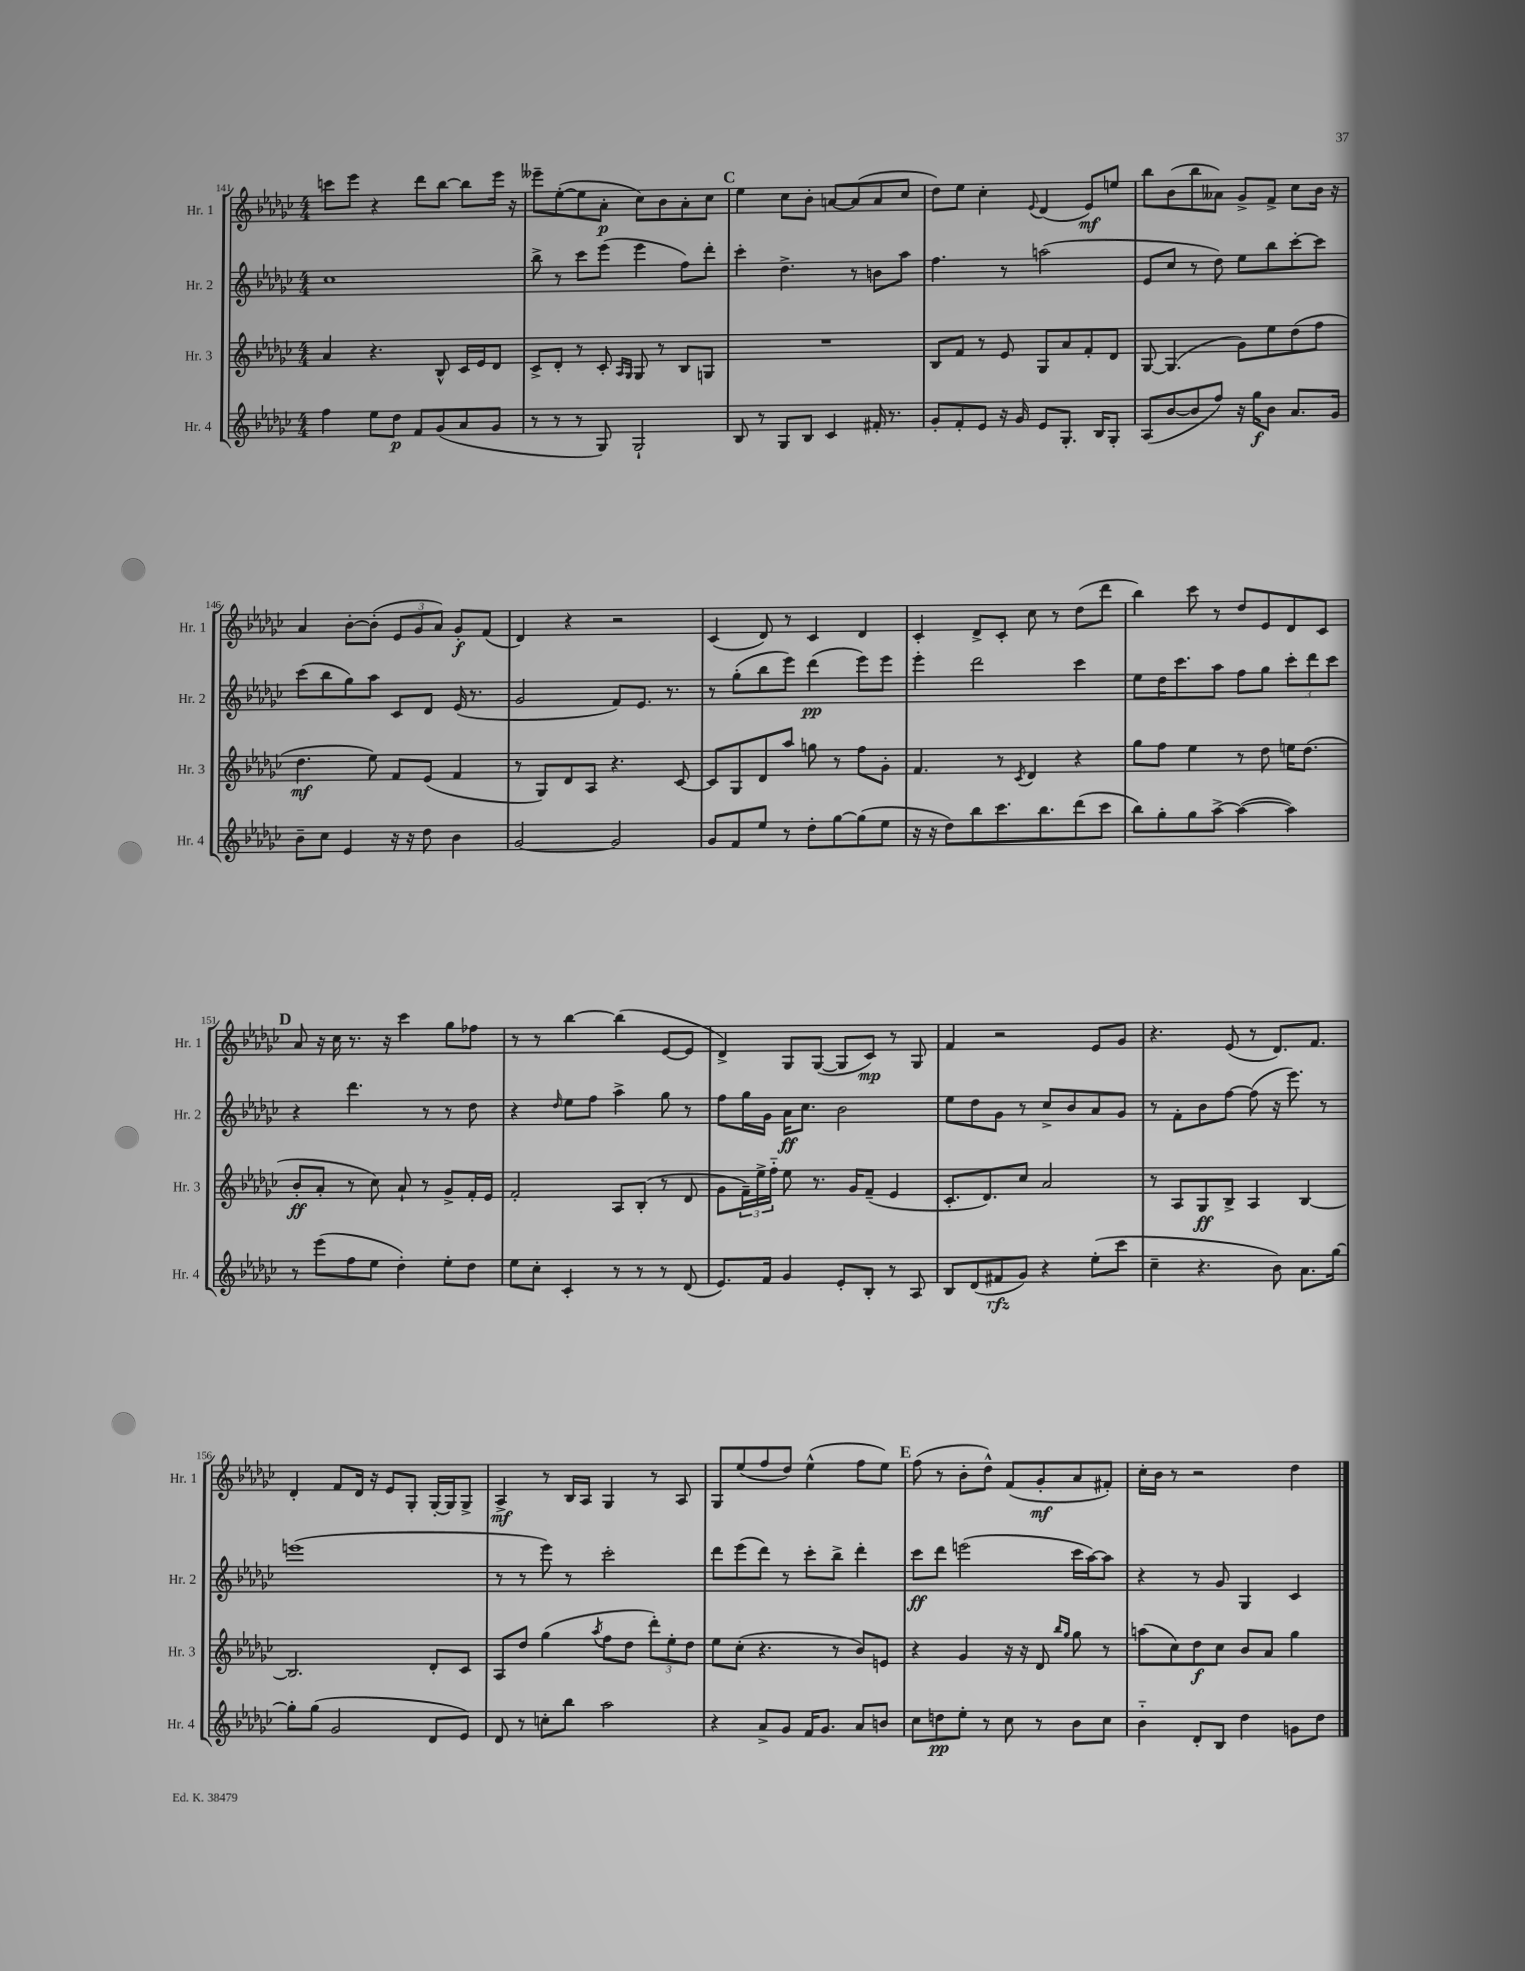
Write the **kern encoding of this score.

**kern	**dynam	**kern	**dynam	**kern	**dynam	**kern	**dynam
*part4	*part4	*part3	*part3	*part2	*part2	*part1	*part1
*staff4	*staff4	*staff3	*staff3	*staff2	*staff2	*staff1	*staff1
*I"Hr. 4	*	*I"Hr. 3	*	*I"Hr. 2	*	*I"Hr. 1	*
*I'Hr. 4	*	*I'Hr. 3	*	*I'Hr. 2	*	*I'Hr. 1	*
*clefG2	*	*clefG2	*	*clefG2	*	*clefG2	*
*k[b-e-a-d-g-c-]	*	*k[b-e-a-d-g-c-]	*	*k[b-e-a-d-g-c-]	*	*k[b-e-a-d-g-c-]	*
*M4/4	*	*M4/4	*	*M4/4	*	*M4/4	*
=141	=141	=141	=141	=141	=141	=141	=141
4ff\	.	4a-/	.	1cc-	.	8cccn\L	.
.	.	.	.	.	.	8eee-\J	.
8ee-\L	.	4.r	.	.	.	4r	.
8dd-\J	p	.	.	.	.	.	.
8f/L	.	.	.	.	.	8ddd-\L	.
(8g-/	.	8B-^^/	.	.	.	[8bb-\J	.
8a-/	.	16c-/LL	.	.	.	8bb-\L]	.
.	.	16e-/J	.	.	.	.	.
8g-/J	.	8d-/J	.	.	.	16eee-\Jk	.
.	.	.	.	.	.	16r	.
=142	=142	=142	=142	=142	=142	=142	=142
8r	.	8c-^/L	.	8bb-^\	.	8eee--X~\L	.
8r	.	8d-'/J	.	8r	.	([8ee-'\	.
8r	.	8r	.	8ccc-\L	.	8ee-\]	.
8G-/)	.	8c-'/	.	(8eee-\J	.	8a-'\J	p
.	.	16qqA-/LL	.	.	.	.	.
.	.	16qqG-/JJ	.	.	.	.	.
2G-`/	.	8G-/	.	4eee-\	.	8cc-\L)	.
.	.	8r	.	.	.	8b-\	.
.	.	8B-/L	.	8ff\L)	.	8a-'\	.
.	.	8Gn/J	.	8ddd-'\J	.	8cc-\J	.
!!LO:REH:place=s1:t=C
=143	=143	=143	=143	=143	=143	=143	=143
8B-/	.	1r	.	4ccc-'\	.	4ee-\	.
8r	.	.	.	.	.	.	.
8G-/L	.	.	.	4.dd-^\	.	8cc-\L	.
8B-/J	.	.	.	.	.	8b-'\J	.
4c-/	.	.	.	.	.	[8an/L	.
.	.	.	.	8r	.	(8a/]	.
16f#X'/	.	.	.	8bn\L	.	8a/	.
8.r	.	.	.	.	.	.	.
.	.	.	.	8aa-\J	.	8cc-/J	.
=144	=144	=144	=144	=144	=144	=144	=144
8g-'/L	.	8B-/L	.	4.ff\	.	8dd-\L)	.
8f'/	.	8f/J	.	.	.	8ee-\J	.
8e-/J	.	8r	.	.	.	4cc-'\	.
16r	.	8e-/	.	8r	.	.	.
16g-/	.	.	.	.	.	.	.
.	.	.	.	.	.	8qqe-/	.
8e-/L	.	8G-/L	.	(2aan\	.	(4d-/	.
8.G-'/J	.	8a-/	.	.	.	.	.
.	.	8f'/	.	.	.	8e-/L)	mf
16B-/KL	.	.	.	.	.	.	.
8G-'/J	.	8d-/J	.	.	.	8een/J	.
=145	=145	=145	=145	=145	=145	=145	=145
(8A-/L	.	[8G-/	.	8e-/L	.	8bb-\L	.
[8b-/	.	(4.G-/]	.	8cc-/J	.	(8b-\	.
8b-/]	.	.	.	8r	.	8bb-\	.
8ff/J)	.	.	.	8dd-\)	.	8a--X\J)	.
16r	.	8g-\L)	.	8ee-\L	.	8g-^/L	.
16gg-\KL	f	.	.	.	.	.	.
8b-\J	.	8ee-\	.	8bb-\	.	8f^/J	.
8.a-/L	.	(8dd-\	.	[8ccc-'\	.	8cc-\L	.
.	.	8ff\J	.	8ccc-\J]	.	16b-\Jk	.
16g-/Jk	.	.	.	.	.	16r	.
!!LO:LB:g=z
=146	=146	=146	=146	=146	=146	=146	=146
8b-~\L	.	4.dd-\	mf	(8ccc-\L	.	4a-/	.
8cc-\J	.	.	.	8bb-\	.	.	.
4e-/	.	.	.	8gg-\)	.	[8b-'\L	.
.	.	8ee-\)	.	8aa-\J	.	(8b-'\J]	.
16r	.	8f/L	.	8c-/L	.	12e-/L	.
16r	.	.	.	.	.	.	.
.	.	.	.	.	.	12g-/	.
8dd-\	.	(8e-/J	.	8d-/J	.	.	.
.	.	.	.	.	.	12a-/J)	.
4b-\	.	4f/	.	(16e-/	.	8g-'/L	f
.	.	.	.	8.r	.	.	.
.	.	.	.	.	.	(8f/J	.
=147	=147	=147	=147	=147	=147	=147	=147
[2g-/	.	8r	.	2g-/	.	4d-/)	.
.	.	8G-/L)	.	.	.	.	.
.	.	8d-/	.	.	.	4r	.
.	.	8A-/J	.	.	.	.	.
2g-/]	.	4.r	.	8f/L)	.	2r	.
.	.	.	.	8.e-/J	.	.	.
.	.	.	.	8.r	.	.	.
.	.	[8c-/	.	.	.	.	.
=148	=148	=148	=148	=148	=148	=148	=148
8g-/L	.	8c-/L]	.	8r	.	(4c-/	.
8f/	.	8G-/	.	(8gg-'\L	.	.	.
8ee-/J	.	8d-/	.	8bb-\	.	8d-/)	.
8r	.	8aa-/J	.	8eee-\J)	.	8r	.
8dd-'\L	.	8ggn\	.	(4ddd-\	pp	4c-/	.
[8gg-\	.	8r	.	.	.	.	.
(8gg-\]	.	8ff\L	.	8eee-\L)	.	4d-/	.
8ee-\J	.	8g-'\J	.	8eee-\J	.	.	.
=149	=149	=149	=149	=149	=149	=149	=149
16r	.	4.f/	.	4eee-'\	.	4c-'/	.
16r	.	.	.	.	.	.	.
8dd-\L)	.	.	.	.	.	.	.
8bb-\	.	.	.	2ddd-\	.	8d-^/L	.
8.ccc-\	.	8r	.	.	.	8c-'/J	.
.	.	8qc-/	.	.	.	.	.
.	.	4d-/	.	.	.	8cc-\	.
8.bb-\	.	.	.	.	.	.	.
.	.	.	.	.	.	8r	.
(8ddd-\	.	4r	.	4ccc-\	.	(8dd-\L	.
8ccc-\J	.	.	.	.	.	8ddd-\J	.
=150	=150	=150	=150	=150	=150	=150	=150
8bb-\L)	.	8gg-\L	.	8ee-\L	.	4bb-\)	.
8gg-'\	.	8ff\J	.	16dd-\K	.	.	.
.	.	.	.	8.ccc-\	.	.	.
8gg-\	.	4ee-\	.	.	.	8ccc-\	.
[8aa-^\J	.	.	.	8aa-\J	.	8r	.
(4aa-\_	.	8r	.	8ff\L	.	8dd-/L	.
.	.	8dd-\	.	8gg-\J	.	8e-/	.
4aa-\])	.	16een\KL	.	12ccc-'\L	.	8d-/	.
.	.	(8.dd-\J	.	.	.	.	.
.	.	.	.	12ddd-\	.	.	.
.	.	.	.	.	.	8c-/J	.
.	.	.	.	12ccc-\J	.	.	.
!!LO:LB:g=z
!!LO:REH:place=s1:t=D
=151	=151	=151	=151	=151	=151	=151	=151
8r	.	8b-'/L	ff	4r	.	8a-/	.
(8eee-\L	.	8a-'/J	.	.	.	16r	.
.	.	.	.	.	.	16cc-\	.
8ff\	.	8r	.	4.ddd-\	.	8.r	.
8ee-\J	.	8cc-\)	.	.	.	.	.
.	.	.	.	.	.	16r	.
4dd-'\)	.	8a-`/	.	.	.	4ccc-\	.
.	.	8r	.	8r	.	.	.
8ee-'\L	.	8g-^/L	.	8r	.	8gg-\L	.
8dd-\J	.	16f'/L	.	8dd-\	.	8ff-X\J	.
.	.	16e-/JJ	.	.	.	.	.
=152	=152	=152	=152	=152	=152	=152	=152
8ee-\L	.	2f'/	.	4r	.	8r	.
8cc-'\J	.	.	.	.	.	8r	.
.	.	.	.	16qqdd-/	.	.	.
4c-'/	.	.	.	8ee-\L	.	[4bb-\	.
.	.	.	.	8ff\J	.	.	.
8r	.	8A-/L	.	4aa-^\	.	(4bb-\]	.
8r	.	(8B-'/J	.	.	.	.	.
8r	.	8r	.	8gg-\	.	[8e-/L	.
(8d-/	.	8d-/	.	8r	.	8e-/J]	.
=153	=153	=153	=153	=153	=153	=153	=153
8.e-/L)	.	8g-\L	.	8ff\L	.	4d-^/)	.
.	.	24f~\L)	.	16gg-\L	.	.	.
.	.	24ee-^\	.	.	.	.	.
16f/Jk	.	.	.	16g-\JJ	.	.	.
.	.	24ff\JJ	.	.	.	.	.
4g-/	.	8ee-\	.	16a-\KL	ff	8G-/L	.
.	.	.	.	8.cc-\J	.	.	.
.	.	8.r	.	.	.	([8G-/J	.
8e-'/L	.	.	.	2b-\	.	8G-/L]	.
.	.	16g-/KL	.	.	.	.	.
8B-'/J	.	(8f~/J	.	.	.	8c-/J)	mp
8r	.	4e-/	.	.	.	8r	.
8A-/	.	.	.	.	.	8G-/	.
=154	=154	=154	=154	=154	=154	=154	=154
8B-/L	.	8.c-'/L	.	8ee-\L	.	4f/	.
(8d-/	.	.	.	8dd-\	.	.	.
.	.	8.d-/)	.	.	.	.	.
8f#X/	rfz	.	.	8g-\J	.	2r	.
8g-/J)	.	8cc-/J	.	8r	.	.	.
4r	.	2a-/	.	8cc-^/L	.	.	.
.	.	.	.	8b-/	.	.	.
(8ee-'\L	.	.	.	8a-/	.	8e-/L	.
8ccc-\J	.	.	.	8g-/J	.	8g-/J	.
=155	=155	=155	=155	=155	=155	=155	=155
4cc-~\	.	8r	.	8r	.	4.r	.
.	.	8A-/L	.	8f'\L	.	.	.
4.r	.	8G-/	ff	8b-\	.	.	.
.	.	8B-^/J	.	[8ff\J	.	(8e-/	.
.	.	4A-/	.	(8ff\]	.	8r	.
8b-\)	.	.	.	16r	.	8.d-/L)	.
.	.	.	.	8.eee-\)	.	.	.
8.a-\L	.	[4B-/	.	.	.	.	.
.	.	.	.	.	.	8.f/J	.
.	.	.	.	8r	.	.	.
[16gg-\Jk	.	.	.	.	.	.	.
!!LO:LB:g=z
=156	=156	=156	=156	=156	=156	=156	=156
8gg-'\L]	.	2.B-/]	.	(1eeen	.	4d-'/	.
(8gg-\J	.	.	.	.	.	.	.
2g-/	.	.	.	.	.	8f/L	.
.	.	.	.	.	.	16d-/Jk	.
.	.	.	.	.	.	16r	.
.	.	.	.	.	.	8e-/L	.
.	.	.	.	.	.	8G-'/J	.
8d-/L	.	8d-'/L	.	.	.	[16G-'/LL	.
.	.	.	.	.	.	16G-/J]	.
8e-/J)	.	8c-/J	.	.	.	8G-^/J	.
=157	=157	=157	=157	=157	=157	=157	=157
8d-/	.	8A-/L	.	8r	.	4A-^/	mf
8r	.	8dd-/J	.	8r	.	.	.
8ccn'\L	.	(4gg-\	.	8eee-\)	.	8r	.
8bb-\J	.	.	.	8r	.	16B-/LL	.
.	.	.	.	.	.	16A-/JJ	.
.	.	8qaa-/	.	.	.	.	.
2aa-\	.	8ff\L	.	2ccc-'\	.	4G-/	.
.	.	8dd-\J	.	.	.	.	.
.	.	12ddd-'\L)	.	.	.	8r	.
.	.	12ee-'\	.	.	.	.	.
.	.	.	.	.	.	8A-/	.
.	.	12dd-\J	.	.	.	.	.
=158	=158	=158	=158	=158	=158	=158	=158
4r	.	8ee-\L	.	8ddd-\L	.	8G-/L	.
.	.	(8cc-'\J	.	(8eee-\	.	(8ee-/	.
8a-^/L	.	4.r	.	8ddd-\J)	.	8ff/	.
8g-/J	.	.	.	8r	.	8dd-/J)	.
16f/KL	.	.	.	8ccc-'\L	.	(4ee-^^\	.
8.g-/J	.	.	.	.	.	.	.
.	.	8r	.	8bb-^\J	.	.	.
8a-/L	.	8b-/L)	.	4ddd-'\	.	8ff\L	.
8bn/J	.	8en/J	.	.	.	8ee-\J)	.
!!LO:REH:place=s1:t=E
=159	=159	=159	=159	=159	=159	=159	=159
8cc-\L	.	4r	.	8ccc-\L	ff	(8ff\	.
8ddn\	pp	.	.	8ddd-\J	.	8r	.
8ee-'\J	.	4g-/	.	(2eeen\	.	8b-'\L	.
8r	.	.	.	.	.	8dd-^^\J)	.
8cc-\	.	16r	.	.	.	(8f/L	.
.	.	16r	.	.	.	.	.
8r	.	8d-/	.	.	.	8g-'/	mf
.	.	16qqbb-/LL	.	.	.	.	.
.	.	16qqgg-/JJ	.	.	.	.	.
8b-\L	.	8gg-\	.	16ccc-\LL	.	8a-/	.
.	.	.	.	[16aa-\J)	.	.	.
8cc-\J	.	8r	.	8aa-\J]	.	8f#X'/J)	.
=160	=160	=160	=160	=160	=160	=160	=160
4b-\	.	(8aan\L	.	4r	.	16cc-'\LL	.
.	.	.	.	.	.	16b-\JJ	.
.	.	8cc-\)	.	.	.	8r	.
8d-'/L	.	8dd-\	f	8r	.	2r	.
8B-/J	.	8cc-\J	.	8g-/	.	.	.
4dd-\	.	8b-/L	.	4G-/	.	.	.
.	.	8a-/J	.	.	.	.	.
8gn\L	.	4gg-\	.	4c-/	.	4dd-\	.
8dd-\J	.	.	.	.	.	.	.
==	==	==	==	==	==	==	==
*-	*-	*-	*-	*-	*-	*-	*-
